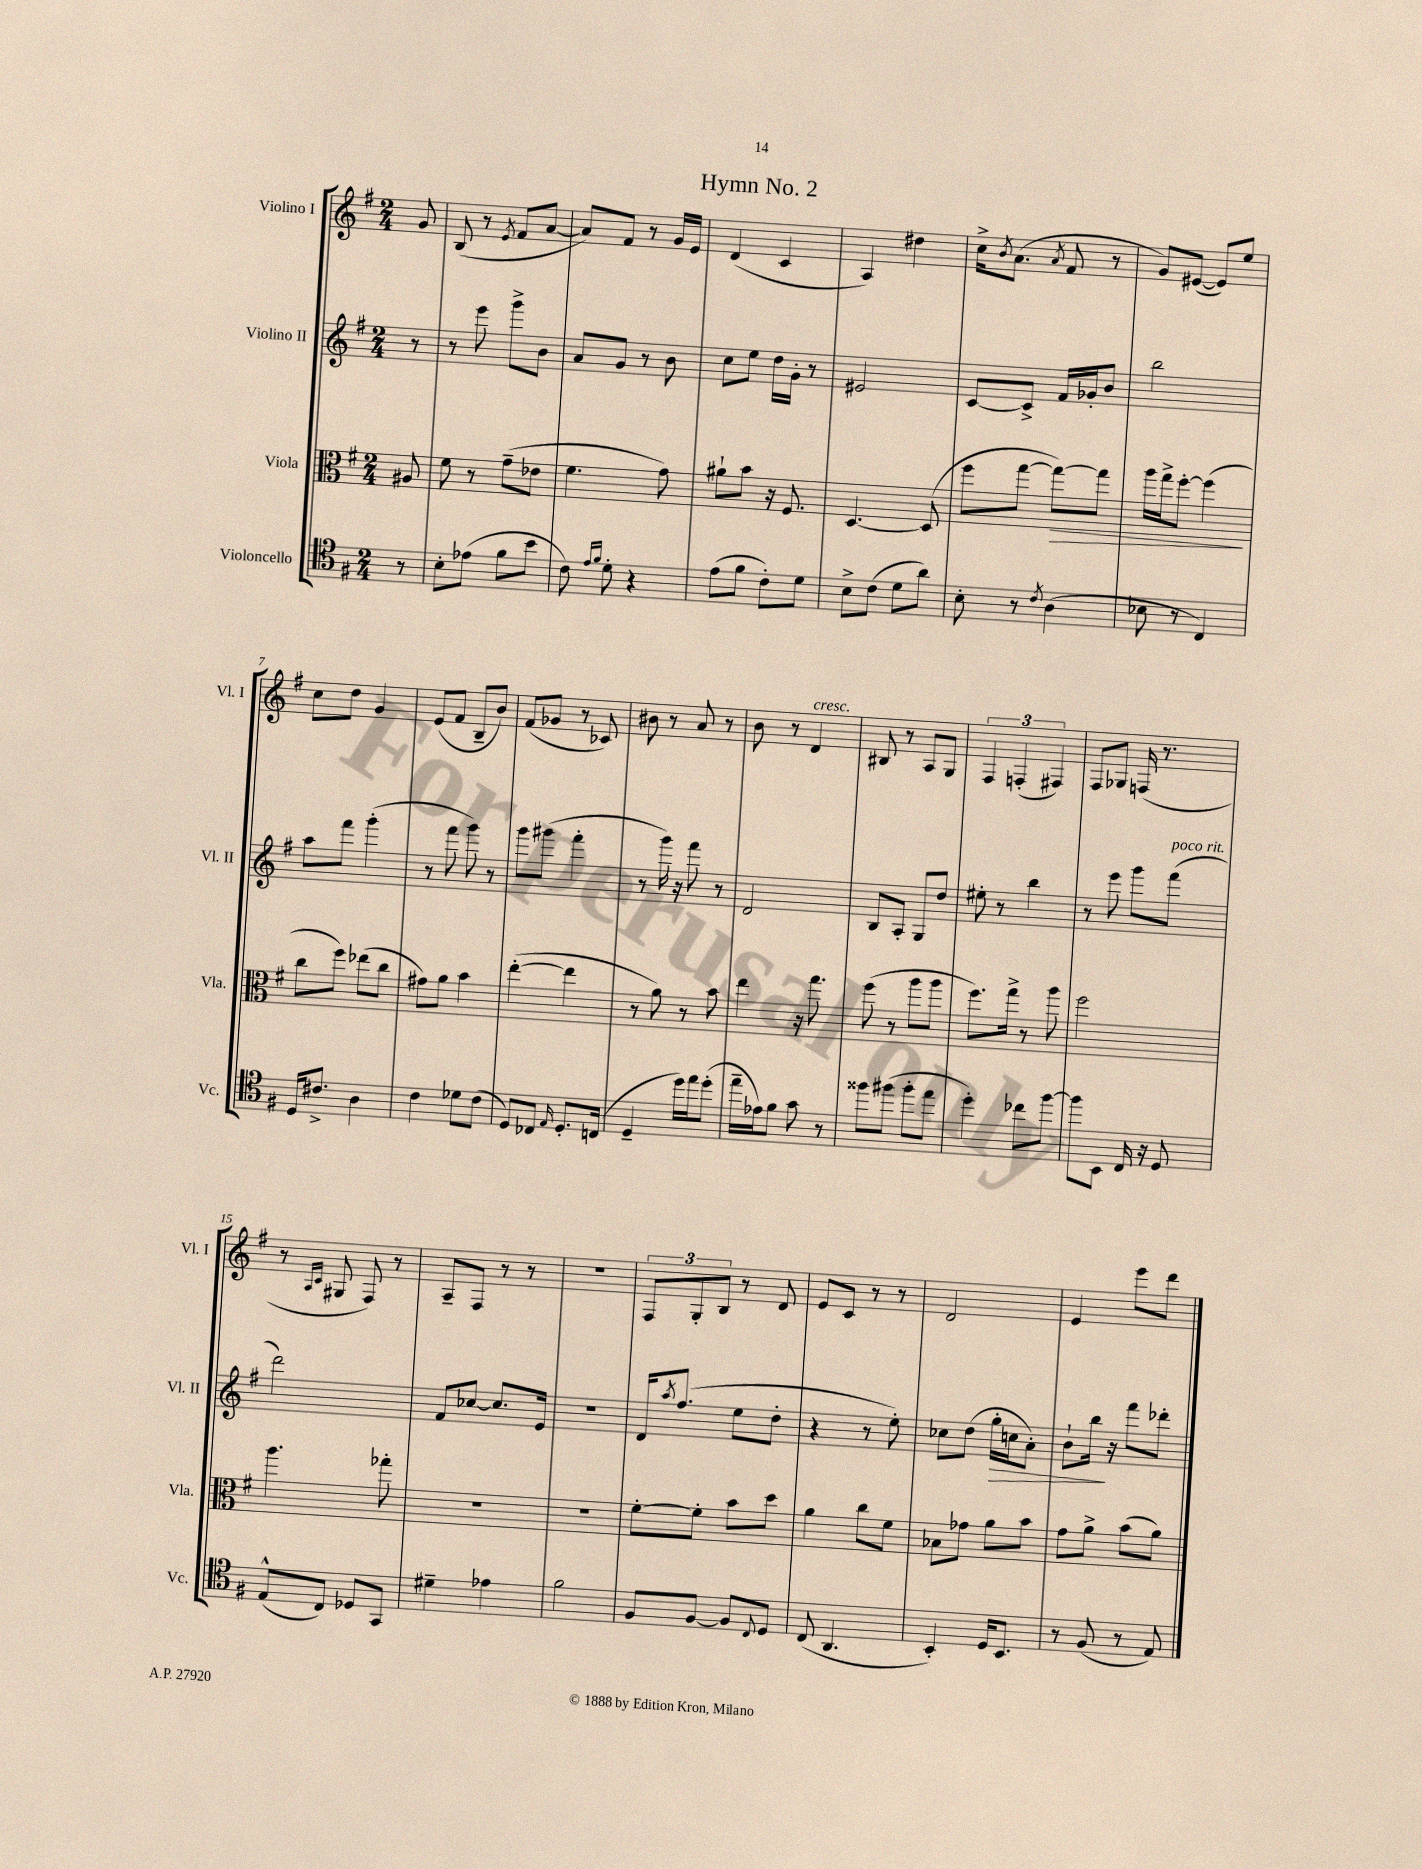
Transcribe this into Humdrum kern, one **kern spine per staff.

**kern	**kern	**kern	**kern
*staff4	*staff3	*staff2	*staff1
*clefC4	*clefC3	*clefG2	*clefG2
*k[f#]	*k[f#]	*k[f#]	*k[f#]
*M2/4	*M2/4	*M2/4	*M2/4
8r	8A#	8r	8g
=	=	=	=
8B'	8f#	8r	(8B
(8e-	8r	8eee	8r
.	.	.	8qe
8f#	(8g~	8ggg^	8f#
8b	8e-	8b	[8a
=	=	=	=
8c)	4.f#	8a	8a])
16qqe	.	.	.
16qqf#	.	.	.
8d'	.	8g	8f#
4r	.	8r	8r
.	8g)	8b	16g
.	.	.	16e
=	=	=	=
(8e	8a#`	8cc	(4d
8f#	8b	8ee	.
8c')	16r	16dd	4c
.	8.F#	16g'	.
8d	.	8r	.
=	=	=	=
8B^	[4.D	2e#	4A)
(8c	.	.	.
8d	.	.	4dd#
8a)	(8D]	.	.
=	=	=	=
8B'	8ff#	[8c	16cc^
.	.	.	8qb
.	.	.	(8.a
8r	[8gg	8c^]	.
8qc	.	.	8qa
(4A	8gg_)	16f#	8f#
.	.	16g-'	.
.	8gg]	8b	8r
=	=	=	=
8B-	16aa	2bb	8g)
.	16gg^	.	.
8r	[8ff#'	.	([8e#
4C)	(4ff#]	.	8e#])
.	.	.	8ee
=	=	=	=
16D	8cc	8aa	8cc
8.c#^	.	.	.
.	8ff#)	8fff#	8dd
4A	(8ee-	(4ggg'	4g
.	8cc	.	.
=	=	=	=
4c	8g#)	8r	(8e
.	8a	8fff#	8f#
8d-	4b	8ggg)	8B~
(8c	.	8r	8b)
=	=	=	=
8D)	([4ee'	8ggg	(8f#
8C-	.	(8ggg#	8g-
16qqE	.	.	.
8.D'	4ee]	4fff#'	8r
.	.	.	8c-)
(16C	.	.	.
=	=	=	=
4D~	8r	8r	8b#
.	8a)	16ggg)	8r
.	.	16r	.
16dd)	8r	8fff#	8a
16ee	.	.	.
(8dd'	8b	8r	8r
=	=	=	=
16ee~	4ee	2d	8b
16e-)	.	.	.
8f#	.	.	8r
8g	16r	.	4d
.	8.gg	.	.
8r	.	.	.
=	=	=	=
8ff##	(8ff#	8B	8B#
(8ff#	8r	8A'	8r
8ff#'	8aa	8G	8A
8ee	8aa	8dd	8G
=	=	=	=
4dd')	8.ff#)	8ee#'	6F#
.	.	8r	.
.	.	.	(6F'
.	16gg^	.	.
8cc-	8r	4bb	.
.	.	.	6F#)
[8ff#	8aa	.	.
=	=	=	=
8ff#]	2ff#	8r	8F#
8BB	.	8eee	8G-
16C	.	8ggg	(16F
16r	.	.	8.r
8D	.	(8fff#	.
=	=	=	=
(8E^^	4.aa	2ddd)	8r
.	.	.	16qqA
.	.	.	16qqc
8C)	.	.	8G#
8D-	.	.	8F#)
8GG	8gg-'	.	8r
=	=	=	=
4d#~	2r	8f#	8A~
.	.	[8cc-	8F#
4e-	.	8.cc-]	8r
.	.	.	8r
.	.	16e	.
=	=	=	=
2f#	2r	2r	2r
=	=	=	=
8F#	[8f#'	16d	12F#
.	.	8qaa	.
.	.	(8.ff#	.
.	.	.	12G'
[8F#	8f#']	.	.
.	.	.	12B
8F#]	8b	8ee	8r
8qqC	.	.	.
8D	8dd	8dd'	8d
=	=	=	=
(8C	4a	4r	8e
4.AA	.	.	8c
.	8cc	8r	8r
.	8f#	8ee')	8r
=	=	=	=
4BB')	8B-	8cc-	2d
.	8g-	(8dd	.
16D	8a	16gg'	.
8.BB	.	16cc	.
.	8b	8a')	.
=	=	=	=
8r	8g	8b`	4e
(8F#	8a^	16bb	.
.	.	16r	.
8r	(8b	8fff#	8eee
8E)	8a)	8ddd-'	8ddd
==	==	==	==
*-	*-	*-	*-
